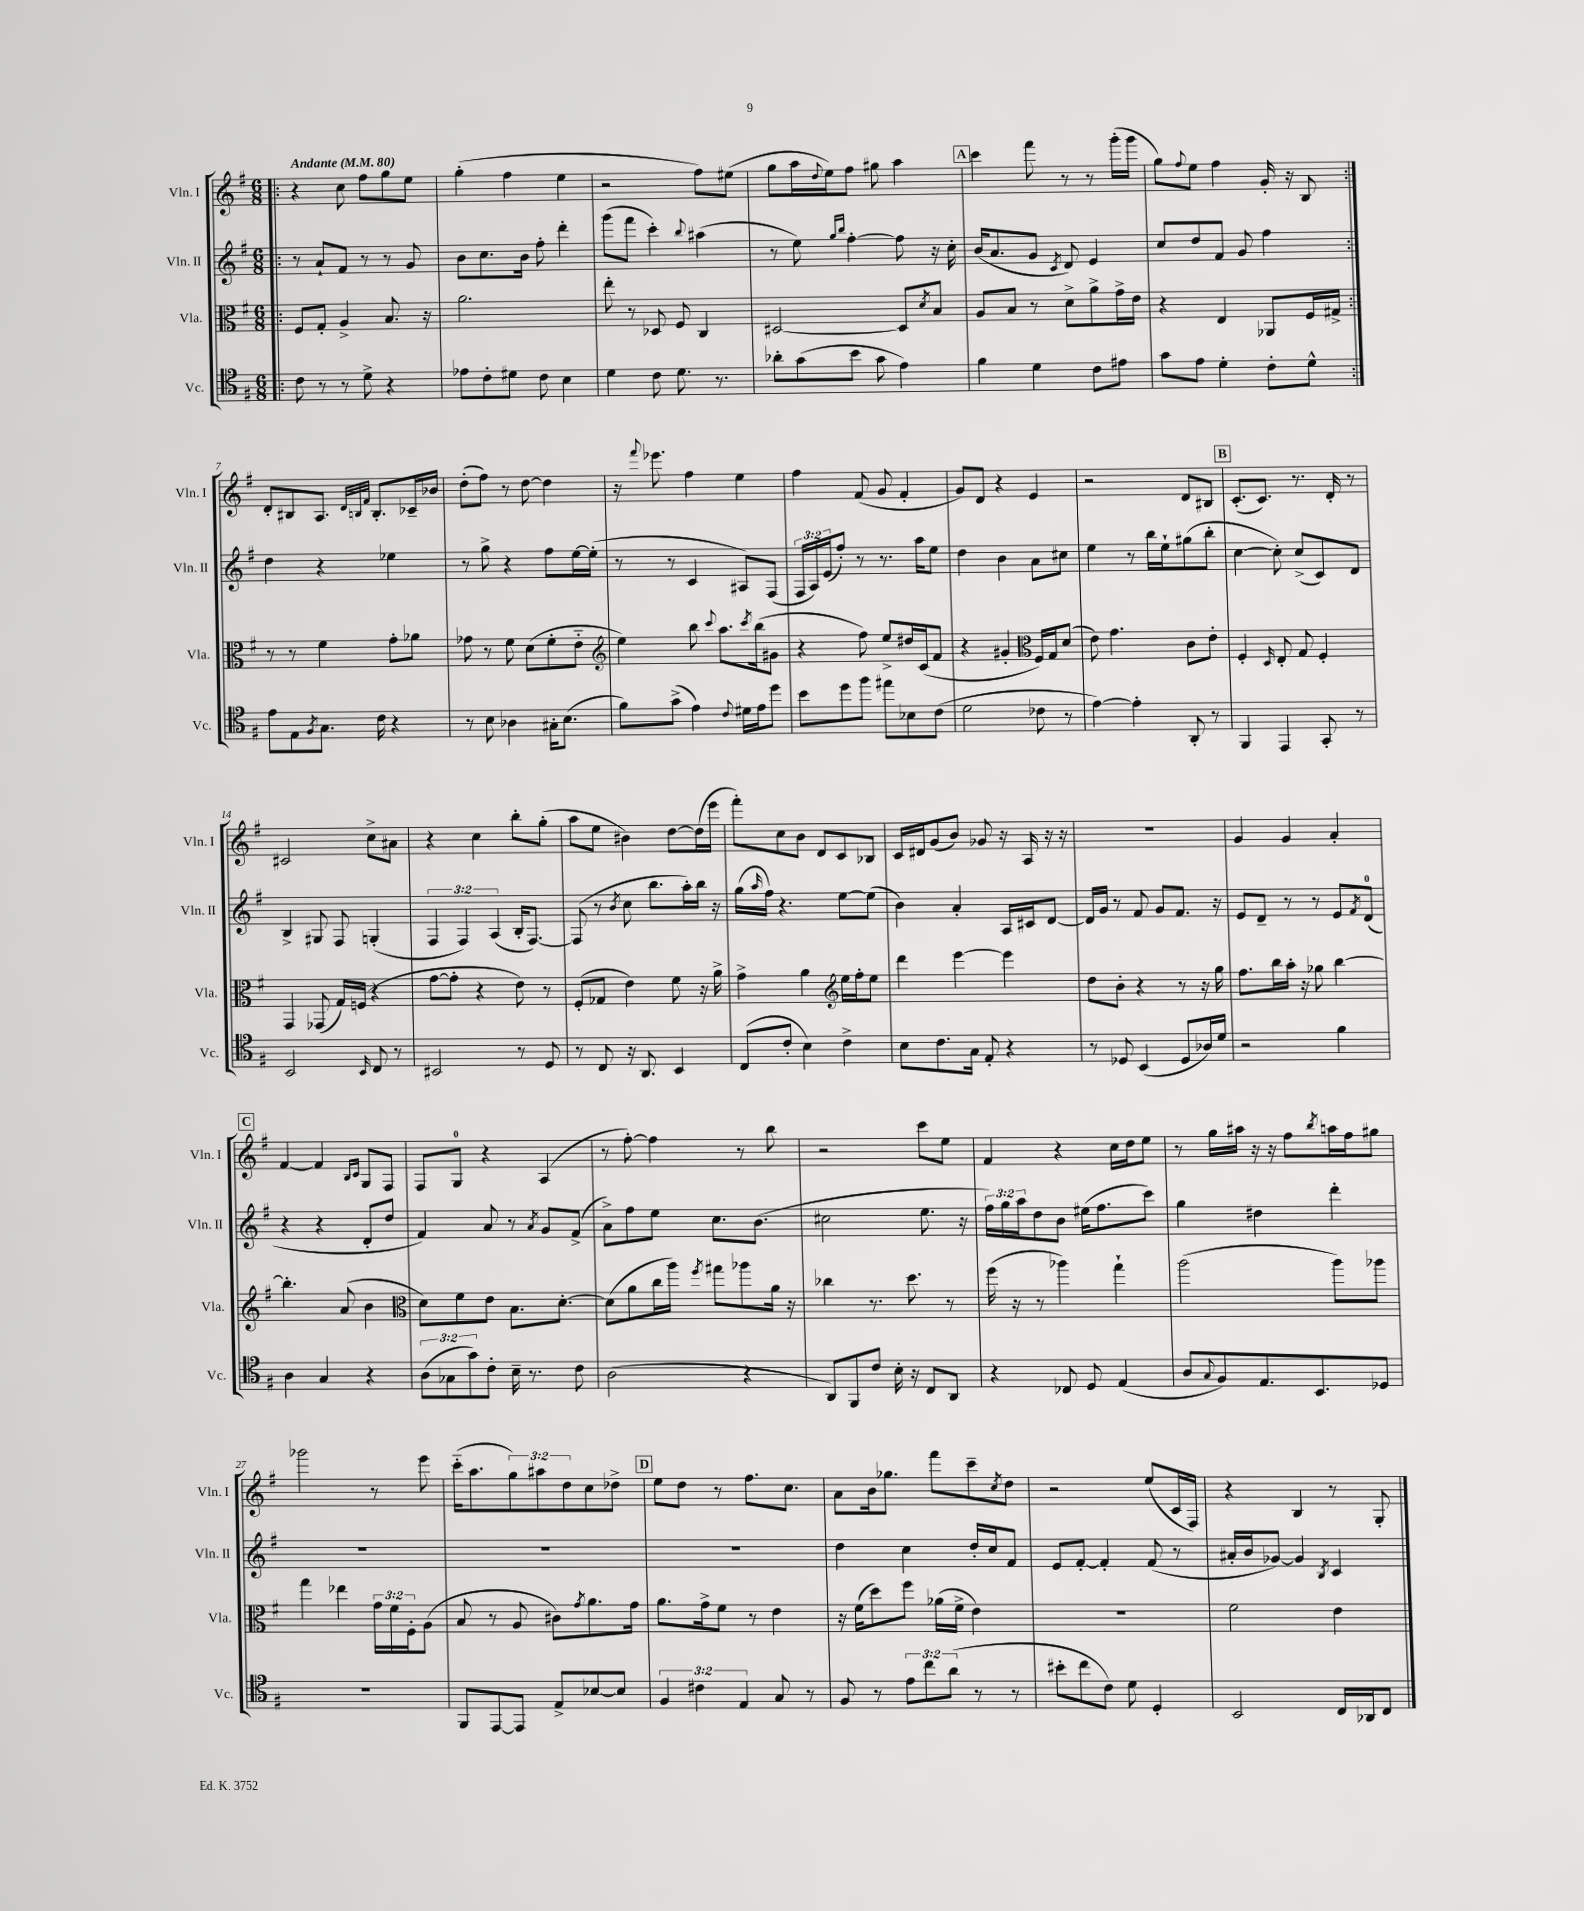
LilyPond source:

<<
\new StaffGroup <<
\new Staff = "s0" \with { instrumentName = "Vln. I" shortInstrumentName = "Vln. I" } {
    \clef treble \key g \major \numericTimeSignature \time 6/8 \override Staff.TupletNumber.text = #tuplet-number::calc-fraction-text \tempo "Andante" 4 = 80
    \repeat volta 2 { \bar ".|:" r4 c''8 fis''8 g''8 e''8 |
    g''4-.( fis''4 e''4 |
    r2 fis''8) eis''8( |
    g''8 a''16 \appoggiatura { d''8 } e''16) fis''8 gis''8 a''4 |
    \mark \markup { \box "A" } c'''4 fis'''8 r8 r8 g'''16-.( g'''16 |
    g''8) \appoggiatura { fis''8 } e''8 fis''4 g'16-. r16 b8 | }
    d'8-. bis8 a8. \grace { d'32 b32 fis'32 } b8.-. ces'16-- bes'16 |
    d''8-.( fis''8) r8 d''8~ d''4 |
    r16 \appoggiatura { fis'''8 } ees'''8. fis''4 e''4 |
    fis''4 fis'8( g'8 fis'4-. |
    g'8) d'8 r4 e'4 |
    r2 d'8 bis8 |
    \mark \markup { \box "B" } c'8.-.( c'8.) r8. d'16-. r8 |
    cis'2 c''8-> ais'8 |
    r4 c''4 b''8-. g''8-.( |
    a''8 e''8 bis'4) d''8~ d''16( e'''16 |
    fis'''8-.) c''8 b'8 d'8 c'8 bes8 |
    c'16 dis'16 g'8( b'8) ges'8 r16 a16 r16 r16 |
    R2. |
    g'4 g'4 a'4-. |
    \mark \markup { \box "C" } fis'4~ fis'4 \grace { b16 c'16 } g8 fis8 |
    fis8 g8-0 r4 a4( |
    r8 fis''8~-.) fis''4 r8 b''8 |
    r2 c'''8 e''8 |
    fis'4 r4 c''16 d''16 e''8 |
    r8 g''16 ais''16 r16 r16 fis''8 \acciaccatura { b''8 } a''16 fis''16 gis''8 |
    ges'''2 r8 e'''8 |
    c'''16-_( a''8. \tuplet 3/2 { g''8) ais''8 d''8 } c''8 des''8-> |
    \mark \markup { \box "D" } e''8 d''8 r8 fis''8. c''8. |
    a'8 b'16 ges''8. fis'''8 c'''8-- \acciaccatura { c''8 } d''8 |
    r2 e''8( c'16 fis16) |
    r4 b4 r8 g8-. \bar "|." |
}
\new Staff = "s1" \with { instrumentName = "Vln. II" shortInstrumentName = "Vln. II" } {
    \clef treble \key g \major \numericTimeSignature \time 6/8 \override Staff.TupletNumber.text = #tuplet-number::calc-fraction-text
    \repeat volta 2 { \bar ".|:" r8 a'8-! fis'8 r8 r8 g'8 |
    b'8 c''8. b'16 fis''8-. d'''4-. |
    g'''8( fis'''8 c'''4-.) \appoggiatura { b''8 } ais''4( |
    r8 e''8) \grace { g''16 b''16 } fis''4~-. fis''8 r16 c''16-. |
    \mark \markup { \box "A" } b'16( a'8. g'8 \acciaccatura { c'8 } d'8) e'4 |
    c''8 d''8 fis'8 g'8 fis''4 | }
    d''4 r4 ees''4 |
    r8 g''8-> r4 fis''8 e''16~ e''16-.( |
    r8 r8 c'4 ais8) fis8( |
    \tuplet 3/2 { fis16 a16) e'16( } fis''8-.) r8 r8. a''16 e''8 |
    d''4 b'4 a'8 cis''8 |
    e''4 r8 b''16 e''16-! gis''8( b''8-. |
    \mark \markup { \box "B" } c''4~ c''8-.) c''8->( c'8) d'8 |
    b4-> gis8 fis8 g4-.( |
    \tuplet 3/2 { fis4 fis4) a4( } b16-. fis8.~) |
    fis8( r8 \acciaccatura { b'8 } c''8 b''8. a''16-.) b''16 r16 |
    g''16( \grace { a''16 } fis''16) r4. e''8~ e''8( |
    b'4) a'4-. a16 cis'16 d'8~ |
    d'16 g'16 r8 fis'8 g'8 fis'8. r16 |
    e'8 d'8-- r8 r8 e'8 \acciaccatura { fis'8 } d'8-0( |
    \mark \markup { \box "C" } r4 r4 d'8-. d''8 |
    fis'4) a'8 r8 \acciaccatura { a'8 } g'8 fis'8->( |
    a'8->) fis''8 e''8 c''8. b'8.( |
    cis''2 e''8. r16 |
    \tuplet 3/2 { fis''16) g''16 a''16 } d''8 b'8 eis''16( fis''8. c'''8) |
    g''4 dis''4 d'''4-. |
    R2. |
    R2. |
    \mark \markup { \box "D" } R2. |
    d''4 c''4 d''16-. c''16 fis'8 |
    e'8 fis'8~-. fis'4-. fis'8( r8 |
    ais'16-. b'16 ges'8~) ges'4 \acciaccatura { b8 } c'4 \bar "|." |
}
\new Staff = "s2" \with { instrumentName = "Vla." shortInstrumentName = "Vla." } {
    \clef alto \key g \major \numericTimeSignature \time 6/8 \override Staff.TupletNumber.text = #tuplet-number::calc-fraction-text
    \repeat volta 2 { \bar ".|:" fis8 g8-. a4-> b8. r16 |
    a'2. |
    e''8-. r8 des8 fis8 c4 |
    dis2~ dis8 \acciaccatura { d'8 } b8 |
    \mark \markup { \box "A" } a8 b8 r8 d'8-> a'8-> g'16-> e'16 |
    r4 e4 aes,8 fis16 gis16-> | }
    r8 r8 fis'4 g'8-. aes'8 |
    ges'8 r8 fis'8 d'8( fis'8-. e'8-_ |
    \clef treble e''4) b''8 \appoggiatura { c'''8 } a''8. \acciaccatura { c'''8 } b''16( gis'8 |
    r4 fis''8) e''8-> dis''16 c'16( fis'8 |
    r4 gis'4-. \clef alto fis16) g16 d'8( |
    e'8) g'4. c'8 e'8-. |
    \mark \markup { \box "B" } fis4-. \grace { d16 } e8-. g8 fis4-. |
    g,4 ges,8( g16) f16( r4 |
    g'8~ g'8-. r4 e'8) r8 |
    fis8-.( ges8 e'4) fis'8 r16 a'16-> |
    g'4-> a'4 \clef treble e''16 fis''16-. e''8 |
    d'''4 e'''4~ e'''4 |
    d''8 b'8-. r4 r8 r16 g''16 |
    fis''8. b''16 a''16-. r16 ges''8 b''4~ |
    \mark \markup { \box "C" } b''4.-. a'8( b'4 |
    \clef alto d'8) fis'8 e'8 b8. d'8.~-. |
    d'8( a'8 c''16 a''16) \acciaccatura { fis''8 } gis''8 aes''8 a'16 r16 |
    ces''4 r8. d''8. r8 |
    fis''16( r16 r8 aes''4) g''4-! |
    a''2( a''8) aes''8 |
    g''4 ees''4 \tuplet 3/2 { g'16 fis'16 fis16-. } a8( |
    b8 r8 a8 cis'8) \acciaccatura { g'8 } a'8. g'16 |
    \mark \markup { \box "D" } a'8. g'16-> fis'8 r8 e'4 |
    r16 fis'16( d''8) fis''8 aes'16( fis'16-> e'4) |
    R2. |
    fis'2 e'4 \bar "|." |
}
\new Staff = "s3" \with { instrumentName = "Vc." shortInstrumentName = "Vc." } {
    \clef tenor \key g \major \numericTimeSignature \time 6/8 \override Staff.TupletNumber.text = #tuplet-number::calc-fraction-text
    \repeat volta 2 { \bar ".|:" c'8 r8 r8 d'8-> r4 |
    ees'8 c'8-. dis'8 c'8 b4 |
    d'4 c'8 d'8. r8. |
    aes'8-. g'8( b'8 g'8 e'4) |
    \mark \markup { \box "A" } fis'4 d'4 c'8 eis'8 |
    g'8 e'8 d'4-. c'8-. d'8-^ | }
    e'8 e8 \acciaccatura { fis8 } g8. c'16 r4 |
    r8 b8 aes4 gis16-. b8.( |
    fis'8) g'8->( e'4) \appoggiatura { c'8 } dis'16 e'16 d''8 |
    b'8 d''8 fis''8 eis''8 bes8 c'8( |
    d'2 ces'8 r8 |
    e'4~) e'4-. a,8-. r8 |
    \mark \markup { \box "B" } fis,4 e,4 g,8-. r8 |
    b,2 \grace { b,16 } c8 r8 |
    bis,2 r8 d8 |
    r8 c8 r16 a,8. b,4 |
    c8( c'8-. b4) c'4-> |
    b8 c'8. g16 e8-. r4 |
    r8 des8 b,4( des8 aes16) d'16 |
    r2 fis'4 |
    \mark \markup { \box "C" } a4 g4 r4 |
    \tuplet 3/2 { a8( ges8 g'8) } c'8-. b16-- r8. c'8 |
    a2( r4 |
    a,8) fis,8 c'8 b16-. r16 c8 a,8 |
    r4 ces8 d8 e4( |
    a8 \appoggiatura { g8 } fis8) e8. b,8. des8 |
    R2. |
    fis,8 e,8~ e,8 e8-> bes8~ bes8 |
    \mark \markup { \box "D" } \tuplet 3/2 { fis4 cis'4 e4 } g8 r8 |
    fis8 r8 \tuplet 3/2 { e'8 c''8 a'8( } r8 r8 |
    bis'8-. c''8 c'8) d'8 d4-. |
    b,2 c16 aes,16 c8 \bar "|." |
}
>>
>>
